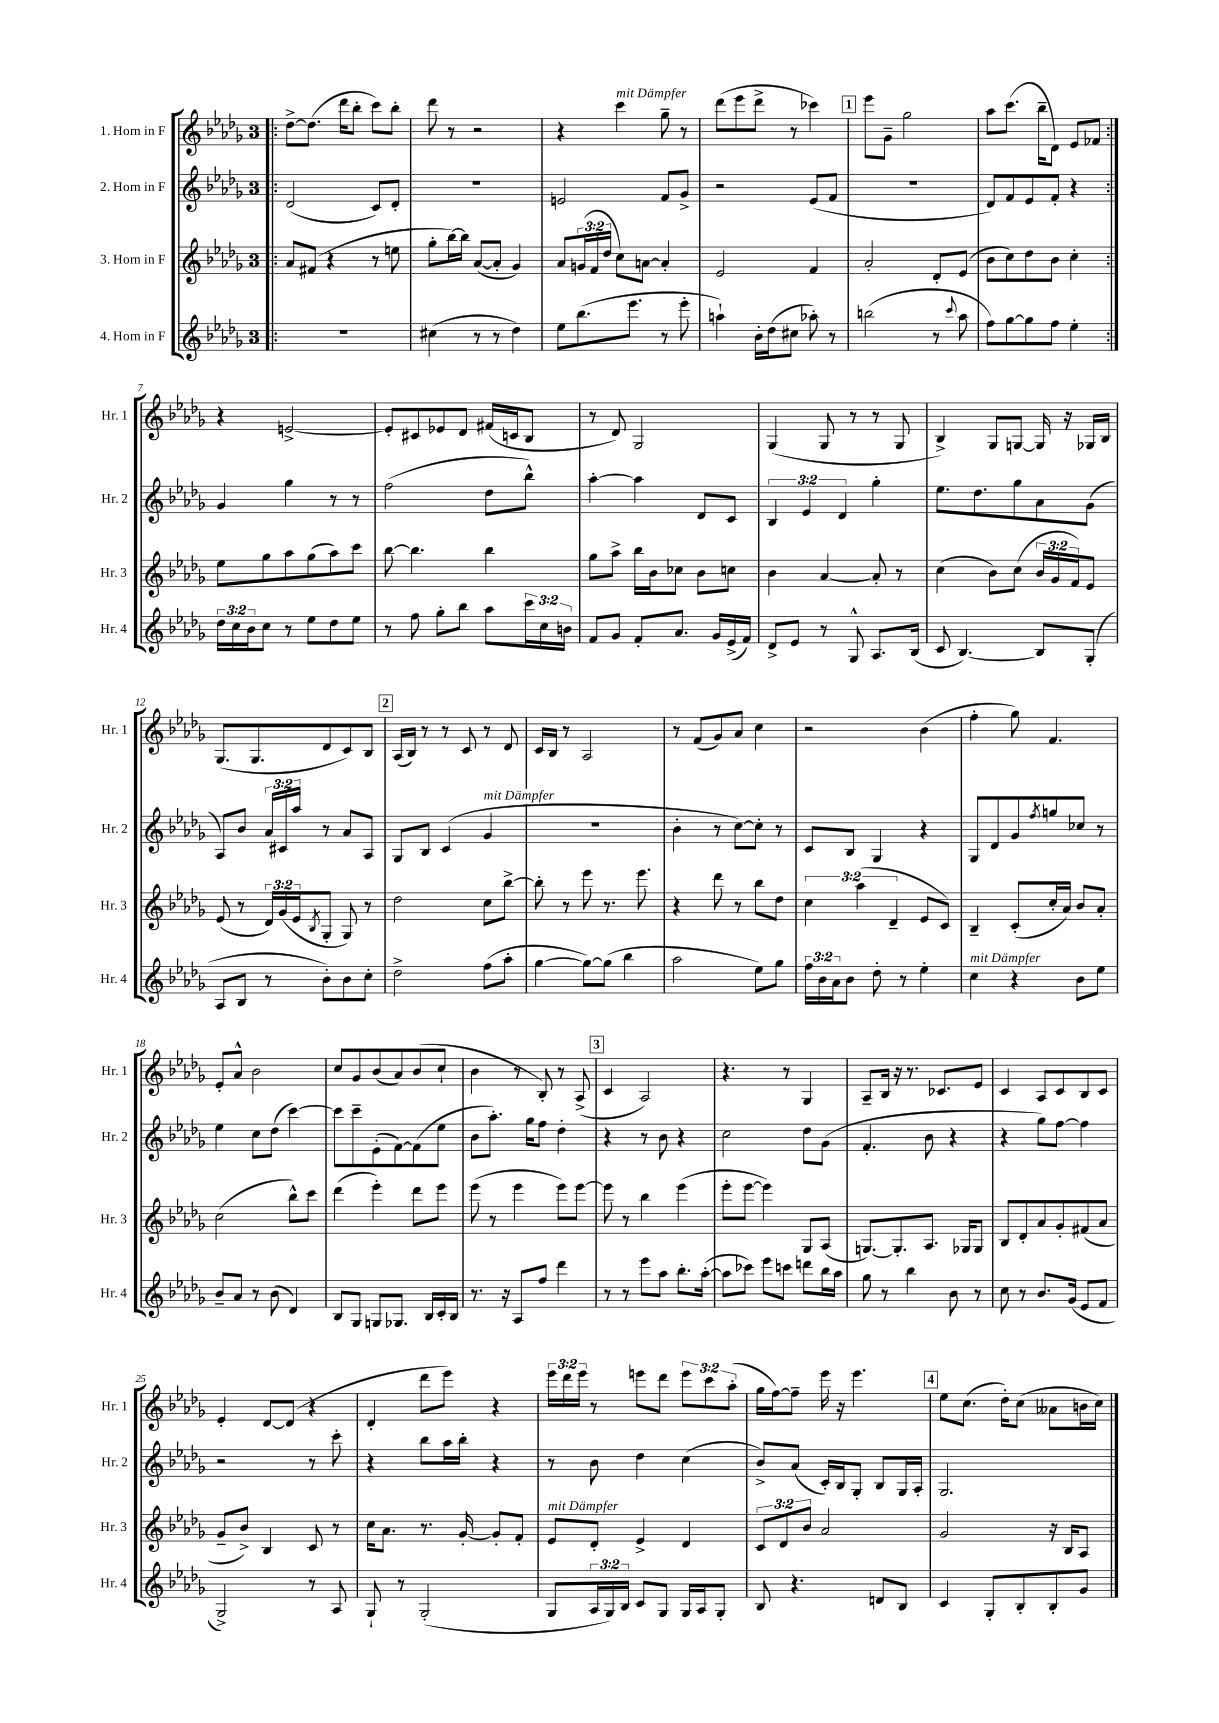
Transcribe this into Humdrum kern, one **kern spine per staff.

**kern	**kern	**kern	**kern
*staff4	*staff3	*staff2	*staff1
*clefG2	*clefG2	*clefG2	*clefG2
*k[b-e-a-d-g-]	*k[b-e-a-d-g-]	*k[b-e-a-d-g-]	*k[b-e-a-d-g-]
*M3/4	*M3/4	*M3/4	*M3/4
=!|:	=!|:	=!|:	=!|:
2.r	8a-	(2d-	[8dd-^
.	(8f#	.	(8.dd-]
.	4r	.	.
.	.	.	16ddd-
.	.	.	8bb-'
.	8r	8c)	8ccc)
.	8ee	8d-'	8bb-'
=	=	=	=
(4cc#	8gg-'	2.r	8ddd-
.	[16bb-)	.	8r
.	16bb-]	.	.
8r	([8a-	.	2r
8r	8a-']	.	.
4dd-)	4g-)	.	.
=	=	=	=
8ee-	8a-	2e	4r
(8.bb-	(24g	.	.
.	24f	.	.
.	24dd-	.	.
.	8cc)	.	4ccc
8.eee-	.	.	.
.	[8a	.	.
8r	4a']	8f	8gg-~
8eee-'	.	8g-^	8r
=	=	=	=
4aa`)	2e-	2r	(8ddd-
.	.	.	8eee-
16b-'	.	.	8ddd-^
(16dd-	.	.	.
8cc#	.	.	8r
8aa-')	4f	(8e-	4ccc-)
8r	.	8f	.
=	=	=	=
(2bb	2a-'	2.r	8eee-
.	.	.	8g-~
.	.	.	2gg-
8r	8d-'	.	.
8qqccc	.	.	.
8aa-	(8e-	.	.
=	=	=	=
8ff)	8b-	8d-)	8aa-
[8gg-	8cc)	8f	(8.ccc
8gg-]	8dd-	8e-	.
.	.	.	16bb-~
8ff	8b-	8f'	8d-)
4ee-'	4cc'	4r	8e-
.	.	.	8f-
=:|!	=:|!	=:|!	=:|!
24dd-	8ee-	4g-	4r
24cc	.	.	.
24b-	.	.	.
8cc	8gg-	.	.
8r	8aa-	4gg-	[2e^
8ee-	(8gg-	.	.
8dd-	8aa-)	8r	.
8ee-	8ccc	8r	.
=	=	=	=
8r	[8bb-	(2ff	8e']
8ff	4.bb-]	.	8c#
8gg-'	.	.	8e-
8bb-	.	.	8d-
8aa-	4bb-	8dd-	(16f#
.	.	.	16c
24ccc	.	8bb-^^)	8B-
24cc	.	.	.
24b	.	.	.
=	=	=	=
8f	8gg-	[4aa-'	8r
8g-	8aa-^	.	8d-)
8f'	16bb-	4aa-]	2G-
.	16b-	.	.
8.a-	8cc-	.	.
.	8b-	8d-	.
16g-	.	.	.
(16e-^	8cc	8c	.
16f)	.	.	.
=	=	=	=
8d-^	4b-	6B-	(4G-
8e-	.	.	.
.	.	6e-	.
8r	[4a-	.	8G-
.	.	6d-	.
8G-^^	.	.	8r
8.A-	8a-']	4gg-'	8r
.	8r	.	8G-
(16B-	.	.	.
=	=	=	=
8c	(4cc	8.ee-	4B-^)
[4.B-)	.	.	.
.	.	8.dd-	.
.	8b-)	.	8G-
.	(8cc	8gg-	[8G
8B-]	24b-	8a-	16G]
.	24g-	.	.
.	.	.	16r
.	24f)	.	.
(8G-'	8e-	(8g-	16G-
.	.	.	16B-
=	=	=	=
8A-	(8e-	8A-)	(8.G-
8B-	8r	8b-	.
.	.	.	8.G-
8r	24d-)	24a-	.
.	(24g-	24c#	.
.	24e-	24aa-	.
.	8qB-	.	.
8b-')	8G-'	8r	8d-
8b-	8G-)	8a-	8c)
8cc'	8r	8A-	8B-
=	=	=	=
2dd-^	2dd-	8G-	(16A-
.	.	.	16B-)
.	.	8B-	8r
.	.	(4c	8r
.	.	.	8c
(8ff	8cc	4g-	8r
8aa-'	[8bb-^	.	8d-
=	=	=	=
[4gg-	8bb-']	2.r	16c
.	.	.	16B-
.	8r	.	8r
8gg-_)	8eee-	.	2A-
(8gg-]	8.r	.	.
4bb-	.	.	.
.	8.eee-	.	.
=	=	=	=
2aa-	4r	4b-'	8r
.	.	.	(8f
.	8ddd-	8r	8g-)
.	8r	[8cc)	8a-
8ee-)	8bb-	8cc']	4cc
8gg-	8dd-	8r	.
=	=	=	=
24ff	6cc	8c	2r
24b-	.	.	.
24a-	.	.	.
8b-	.	8B-	.
.	(6aa-	.	.
8dd-'	.	4G-	.
.	6d-~	.	.
8r	.	.	.
4ee-'	8e-	4r	(4b-
.	8c)	.	.
=	=	=	=
4cc	4B-~	8G-	4ff'
.	.	8d-	.
4r	(8c'	8g-	8gg-)
.	.	8qff	.
.	16cc'	8gg	4.f
.	16a-)	.	.
8b-	8b-	8cc-	.
8ee-	8a-'	8r	.
=	=	=	=
8b-~	(2cc	4ee-	8e-'
8a-	.	.	8a-^^
8r	.	8cc	2b-
(8b-	.	(8dd-	.
4d-)	8bb-^^)	[4ccc)	.
.	8ccc	.	.
=	=	=	=
8B-	(4ddd-	8ccc]	8cc
8G-	.	8ccc~	8g-
8G	4eee-')	(8e-'	(8b-
8.G-	.	[8f)	8a-)
.	8ddd-	(8f]	(8b-
16B-	.	.	.
16c'	8eee-	8ee-	8cc`
16B-	.	.	.
=	=	=	=
8.r	(8eee-	8b-	4b-
.	8r	8.aa-')	.
16r	.	.	.
8A-	4eee-	.	8r
.	.	16gg-	.
8ff	.	8ff	8B-')
4ddd-	8eee-)	4dd-'	8r
.	[8eee-	.	(8A-^
=	=	=	=
8r	8eee-]	4r	4c
8r	8r	.	.
8eee-	4bb-	8r	2A-)
8aa-	.	8b-	.
8.bb-'	(4eee-	4r	.
([16aa-'	.	.	.
=	=	=	=
8aa-]	8eee-'	2cc	4.r
8ccc-)	[8eee-	.	.
8eee-	4eee-])	.	.
8ccc	.	.	8r
8ddd	8G-	8dd-	4G-
16bb-	(8A-	(8g-	.
16aa-	.	.	.
=	=	=	=
8gg-	[8.G)	4.f'	8A-~
8r	.	.	16B-
.	8.G']	.	16r
4bb-	.	.	8.r
.	8.A-	8b-	.
.	.	.	8.c-
8b-	.	4r	.
.	16G-	.	.
8r	8G-	.	8e-
=	=	=	=
8cc	8B-	4r	4c
8r	8d-'	.	.
8.b-	8a-	8gg-)	8A-
.	8g-'	[8ff	8c
(16g-	.	.	.
8e-	(8f#	4ff]	8B-
8f	8a-	.	8c
=	=	=	=
2G-^)	8g-~	2r	4e-'
.	8b-^)	.	.
.	4B-	.	[8d-
.	.	.	(8d-]
8r	8c	8r	4r
8A-	8r	8ccc'	.
=	=	=	=
8G-`	16cc	4r	4d-'
.	8.a-	.	.
8r	.	.	.
(2G-'	8.r	8bb-	8ddd-
.	.	16aa-	8eee-)
.	[16g-'	16bb-'	.
.	8g-']	4r	4r
.	8f'	.	.
=	=	=	=
8G-	8e-	8r	24eee-
.	.	.	24ddd-
.	.	.	24eee-
24A-	8d-'	8b-	8r
24G-)	.	.	.
24B-	.	.	.
8c	4e-^	4dd-	8eee
8G-	.	.	8ddd-
16G-	4d-	(4cc	12eee
16A-	.	.	.
.	.	.	12ccc
8G-'	.	.	.
.	.	.	(12aa-'
=	=	=	=
8B-	12c	8b-^)	16gg-
.	.	.	[16ff)
.	12d-	.	.
4.r	.	(8a-	8ff~]
.	12b-	.	.
.	2a-	16c')	16eee-
.	.	16B-	16r
.	.	8G-'	4.eee-
8d	.	8B-	.
8B-	.	16G-	.
.	.	16A-'	.
=	=	=	=
4c	2g-	2.G-	8ee-
.	.	.	(8.cc
8G-'	.	.	.
.	.	.	16dd-')
8B-'	.	.	(8cc
8B-'	16r	.	8a--
.	16B-	.	.
8g-	8A-	.	16b
.	.	.	16cc)
==	==	==	==
*-	*-	*-	*-
